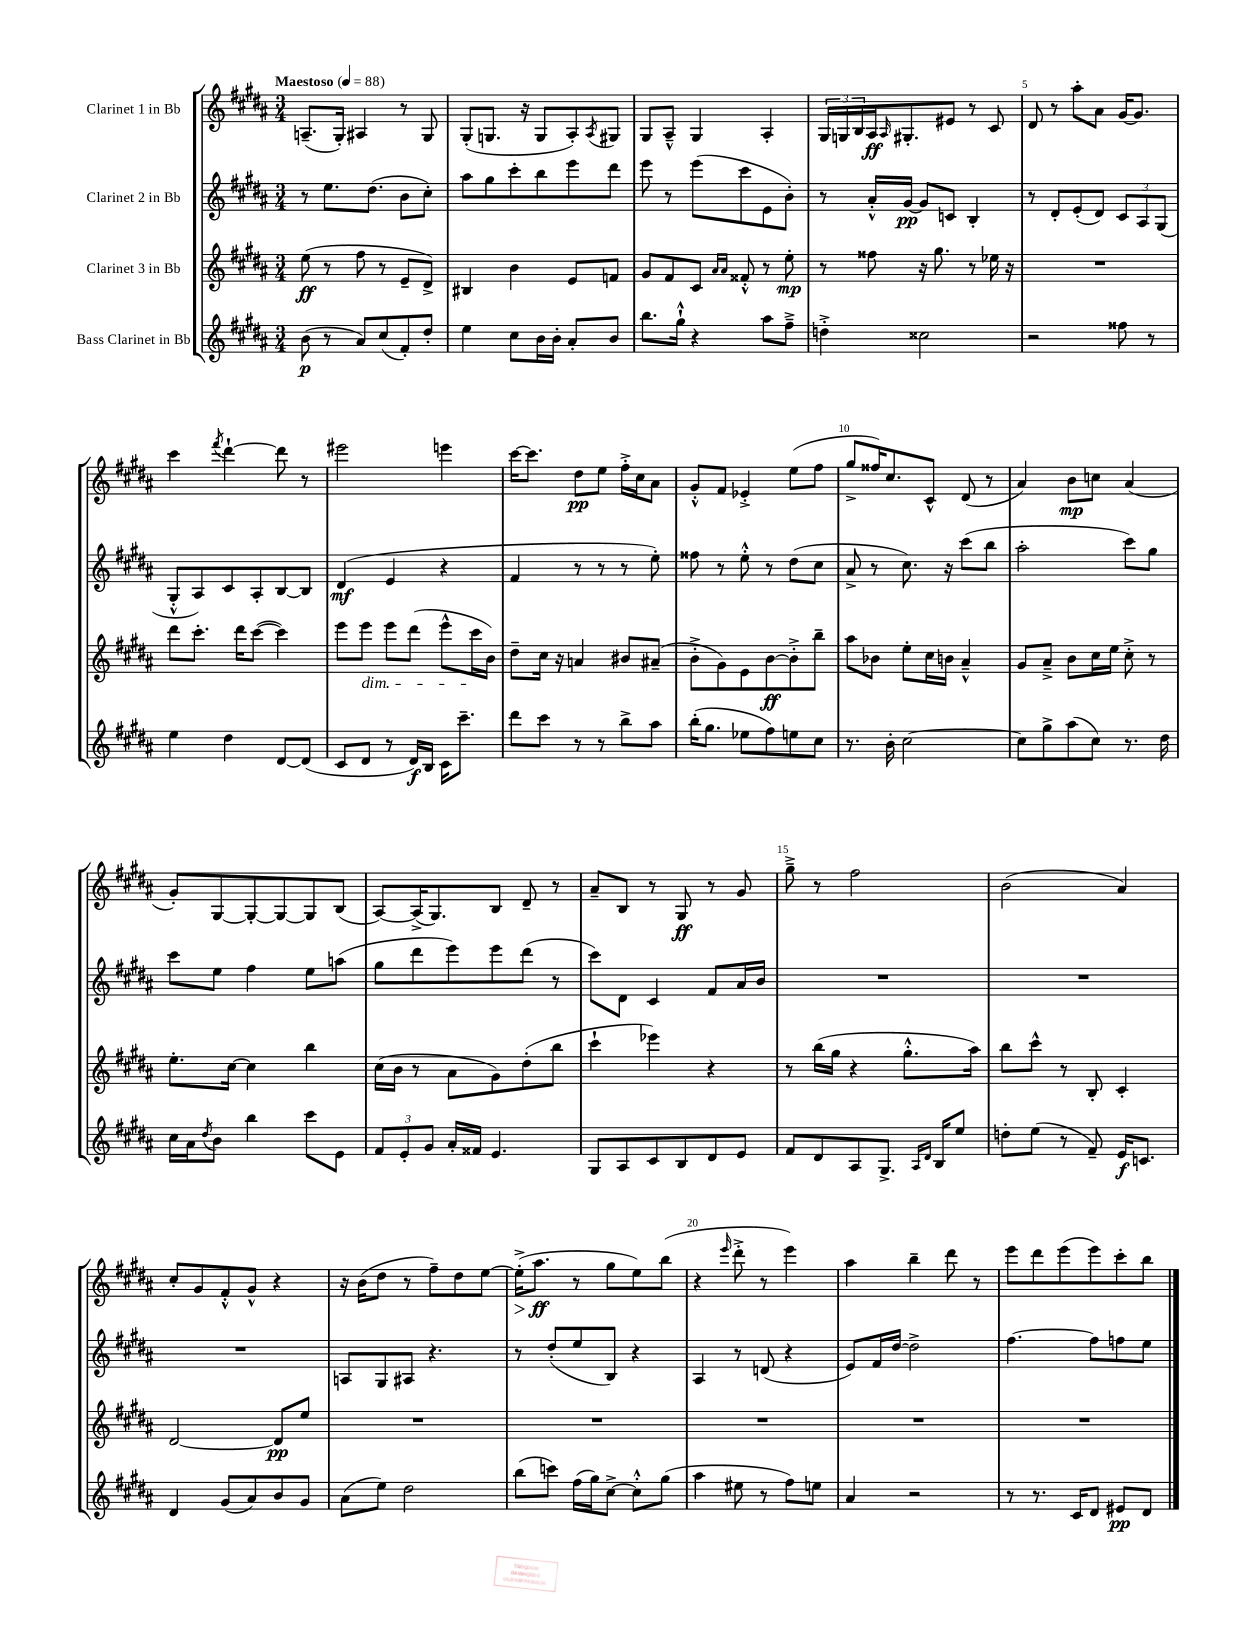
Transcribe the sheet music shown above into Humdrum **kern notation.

**kern	**kern	**kern	**kern
*staff4	*staff3	*staff2	*staff1
*clefG2	*clefG2	*clefG2	*clefG2
*k[f#c#g#d#a#]	*k[f#c#g#d#a#]	*k[f#c#g#d#a#]	*k[f#c#g#d#a#]
*M3/4	*M3/4	*M3/4	*M3/4
*MM88	*MM88	*MM88	*MM88
(8b	(8ee	8r	(8.A~
8r	8r	8.ee	.
.	.	.	16G#')
8a#)	8ff#	.	4A#
.	.	(8.dd#	.
(8cc#	8r	.	.
8f#')	8e~	8b	8r
8dd#'	8d#^)	8cc#')	8G#
=	=	=	=
4ee	4B#	8aa#	(8G#'
.	.	8gg#	8.G
8cc#	4b	8ccc#'	.
.	.	.	16r
16b	.	8bb	8G
16b'	.	.	.
8a#'	8e	8eee	8A#')
.	.	.	8qA#
8b	8f	8ddd#	8G#
=	=	=	=
8.bb	8g#	8eee	8G#
.	8f#	8r	8A#~^^
16gg#`^^	.	.	.
4r	8c#	(8eee	4G#
.	16qqa#	.	.
.	16qqa#	.	.
.	8f##'^^	8ccc#	.
8aa#	8r	8e	4A#'
8ff#~^	8ee'	8b')	.
=	=	=	=
4dd'^	8r	8r	24G#
.	.	.	24G
.	.	.	24B
.	8ff##	16a#'^^	16A#
.	.	.	16qqA#
.	.	[16g#	8.G#'
2cc##	16r	8g#]	.
.	8.gg#	.	.
.	.	8c	8e#
.	8r	4B'	8r
.	16ee-	.	8c#
.	16r	.	.
=	=	=	=
2r	2.r	8r	8d#
.	.	8d#'	8r
.	.	(8e'	8aa#'
.	.	8d#)	8a#
8ff##	.	12c#	[16g#
.	.	.	8.g#]
.	.	12A#	.
8r	.	.	.
.	.	(12G#	.
=	=	=	=
4ee	8ddd#	8G#'^^	4ccc#
.	8.ccc#'	8A#)	.
.	.	.	8qfff#
4dd#	.	8c#	[4ddd#`
.	16ddd#	.	.
.	([8ccc#	8A#'	.
[8d#	4ccc#])	[8B	8ddd#]
(8d#]	.	8B]	8r
=	=	=	=
8c#	8eee	(4d#	2eee#
8d#	8eee	.	.
8r	8eee	4e	.
16d#)	(8ddd#	.	.
16B	.	.	.
16c#	8eee^^	4r	4eee
8.ccc#~	.	.	.
.	16ccc#	.	.
.	16b)	.	.
=	=	=	=
8ddd#	8dd#~	4f#	[16ccc#
.	.	.	8.ccc#]
8ccc#	16cc#	.	.
.	16r	.	.
8r	4a	8r	8dd#
8r	.	8r	8ee
8bb^	8b#	8r	16ff#'^
.	.	.	16cc#
8aa#	(8a#~	8ee')	8a#
=	=	=	=
(16bb'	8b'^	8ff##	8g#'^^
8.gg#	.	.	.
.	8g#)	8r	8f#
8ee-	8e	8ee'^^	4e-'^
8ff#)	[8b	8r	.
8ee	8b'^]	(8dd#	(8ee
8cc#	8bb~	8cc#	8ff#
=	=	=	=
8.r	8aa#	8a#^	8gg#^
.	8b-	8r	16ff##)
16b'	.	.	8.cc#
[2cc#	8ee'	8.cc#)	.
.	16cc#	.	8c#^^
.	16b	16r	.
.	4a#~^^	(8ccc#	(8d#
.	.	8bb	8r
=	=	=	=
8cc#]	8g#	2aa#'	4a#)
8gg#^	8a#~^	.	.
(8aa#	8b	.	8b
8cc#)	16cc#	.	8cc
.	16ee	.	.
8.r	8cc#'^	8ccc#)	(4a#
.	8r	8gg#	.
16dd#	.	.	.
=	=	=	=
16cc#	8.ee'	8ccc#	8g#')
16a#	.	.	.
8qdd#	.	.	.
8b	.	8ee	[8G#
.	[16cc#	.	.
4bb	4cc#]	4ff#	8G#'_
.	.	.	8G#_
8ccc#	4bb	8ee	8G#]
8e	.	(8aa	(8B
=	=	=	=
12f#	(16cc#	8gg#	[8A#)
.	16b	.	.
12e'	.	.	.
.	8r	8ddd#	(16A#^]
12g#	.	.	.
.	.	.	8.G#)
16a#'	8a#	8eee)	.
16f##	.	.	.
4.e	8g#)	8eee	8B
.	(8dd#'	(8ddd#	8d#~
.	8bb	8r	8r
=	=	=	=
8G#	4ccc#`	8ccc#)	8a#~
8A#	.	8d#	8B
8c#	4eee-)	4c#	8r
8B	.	.	8G#
8d#	4r	8f#	8r
8e	.	16a#	8g#
.	.	16b	.
=	=	=	=
8f#	8r	2.r	8gg#~^
8d#	(16bb	.	8r
.	16gg#	.	.
8A#	4r	.	2ff#
8.G#^	.	.	.
.	8.gg#'^^	.	.
16qqA#	.	.	.
16qqd#	.	.	.
16B	.	.	.
8ee	.	.	.
.	16aa#)	.	.
=	=	=	=
8dd'	8bb	2.r	(2b
(8ee	8ccc#^^	.	.
8r	8r	.	.
8f#~)	8B'	.	.
16e	4c#'	.	4a#)
8.c	.	.	.
=	=	=	=
4d#	[2d#	2.r	8cc#'
.	.	.	8g#
(8g#	.	.	8f#'^^
8a#)	.	.	8g#^^
8b	8d#]	.	4r
8g#	8ee	.	.
=	=	=	=
(8a#	2.r	8A	16r
.	.	.	(16b
8ee)	.	8G#	8dd#
2dd#	.	8A#	8r
.	.	4.r	8ff#~)
.	.	.	8dd#
.	.	.	[8ee
=	=	=	=
(8bb	2.r	8r	(16ee'^]
.	.	.	8.aa#
8ccc)	.	(8dd#'	.
(16ff#	.	8ee	8r
16gg#)	.	.	.
[8cc#^	.	8B)	8gg#
8cc#'^^]	.	4r	8ee)
(8gg#	.	.	(8bb
=	=	=	=
4aa#	2.r	4A#	4r
.	.	.	16qqeee
8ee#	.	8r	8ddd#'^
8r	.	(8d	8r
8ff#)	.	4r	4eee)
8ee	.	.	.
=	=	=	=
4a#	2.r	8e)	4aa#
.	.	16f#	.
.	.	[16dd#	.
2r	.	2dd#^]	4bb~
.	.	.	8ddd#
.	.	.	8r
=	=	=	=
8r	2.r	[4.ff#	8eee
8.r	.	.	8ddd#
.	.	.	(8eee
16c#	.	.	.
8d#	.	8ff#]	8eee)
8e#	.	8ff	8ccc#'
8d#	.	8ee	8bb
==	==	==	==
*-	*-	*-	*-
